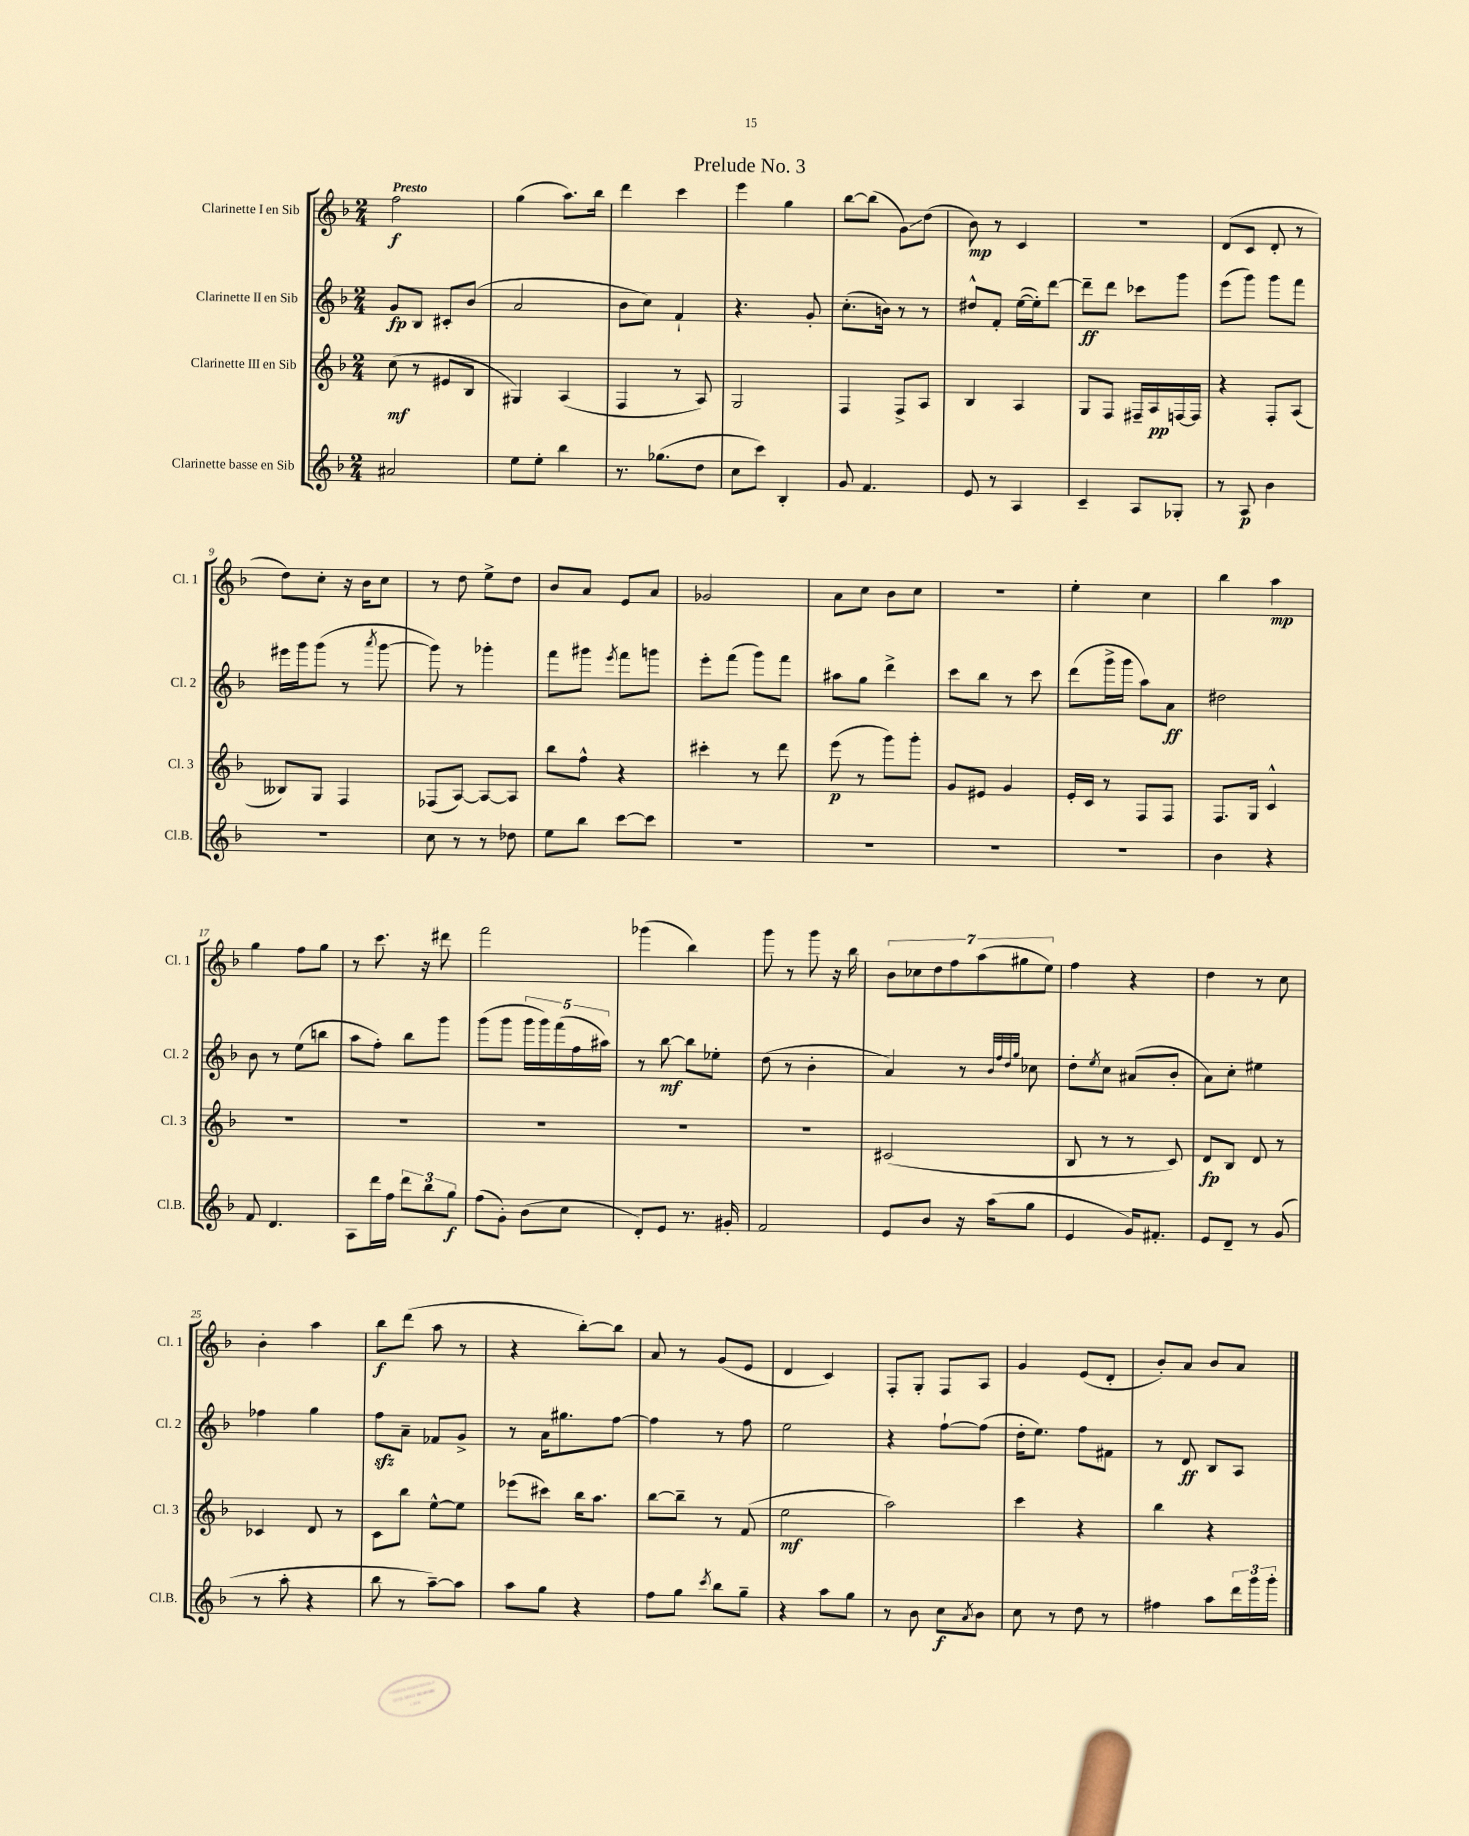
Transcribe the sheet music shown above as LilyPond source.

\header { title = "Prelude No. 3" }
<<
\new StaffGroup <<
\new Staff = "s0" \with { instrumentName = "Clarinette I en Sib" shortInstrumentName = "Cl. 1" } {
    \clef treble \key f \major \numericTimeSignature \time 2/4 \tempo "Presto"
    f''2\f |
    g''4( a''8.) bes''16 |
    d'''4 c'''4 |
    e'''4 g''4 |
    bes''8~ bes''8( g'8\glissando) d''8( |
    bes'8\mp) r8 c'4 |
    r2 |
    d'8( c'8 d'8-. r8 |
    d''8) c''8-. r16 bes'16 c''8 |
    r8 d''8 e''8-> d''8 |
    bes'8 a'8 e'8 a'8 |
    ges'2 |
    a'8 c''8 bes'8 c''8 |
    R2 |
    e''4-. c''4 |
    bes''4 a''4\mp |
    g''4 f''8 g''8 |
    r8 c'''8. r16 dis'''8 |
    f'''2 |
    ges'''4( bes''4) |
    g'''8 r8 g'''8 r16 bes''16 |
    \tuplet 7/4 { bes'8 ces''8 d''8 f''8 a''8( gis''8 e''8) } |
    f''4 r4 |
    d''4 r8 c''8 |
    bes'4-. a''4 |
    bes''8\f d'''8( a''8 r8 |
    r4 bes''8~-.) bes''8 |
    a'8 r8 g'8( e'8 |
    d'4 c'4) |
    f8-. g8-. f8 a8 |
    g'4 e'8( d'8-. |
    bes'8-.) a'8 bes'8 a'8 \bar "|." |
}
\new Staff = "s1" \with { instrumentName = "Clarinette II en Sib" shortInstrumentName = "Cl. 2" } {
    \clef treble \key f \major \numericTimeSignature \time 2/4
    g'8\fp bes8 cis'8-. bes'8( |
    a'2 |
    bes'8 c''8) f'4-! |
    r4. g'8-. |
    c''8.-.( b'16) r8 r8 |
    dis''8-^ f'8-. e''16~( e''16-.) d'''8~ |
    d'''8--\ff d'''8 ces'''8 g'''8 |
    e'''8( g'''8) g'''8 f'''8 |
    eis'''16 g'''16 g'''8( r8 \acciaccatura { a'''8 } g'''8~ |
    g'''8) r8 ges'''4-. |
    f'''8 gis'''8 \acciaccatura { e'''8 } f'''8 g'''8 |
    e'''8-. f'''8( g'''8) f'''8 |
    ais''8 g''8 d'''4-> |
    c'''8 bes''8 r8 c'''8 |
    d'''8( g'''16-> g'''16 a''8) a'8\ff |
    dis''2 |
    bes'8 r8 e''8( b''8 |
    a''8 f''8-.) bes''8 g'''8 |
    g'''8( g'''8 \tuplet 5/4 { g'''16 g'''16) f'''16( f''16 ais''16) } |
    r8 bes''8~\mf bes''8 ees''8-. |
    d''8( r8 bes'4-. |
    a'4) r8 \grace { bes'32 f''32 d''32 g''32 } ces''8 |
    d''8-. \acciaccatura { e''8 } c''8 ais'8( bes'8-. |
    a'8) c''8-. eis''4 |
    fes''4 g''4 |
    f''8\sfz a'8-- fes'8 g'8-> |
    r8 a'16 gis''8. f''8~ |
    f''4 r8 f''8 |
    e''2 |
    r4 f''8~-! f''8( |
    d''16-. e''8.) f''8 fis'8 |
    r8 d'8\ff bes8 a8 \bar "|." |
}
\new Staff = "s2" \with { instrumentName = "Clarinette III en Sib" shortInstrumentName = "Cl. 3" } {
    \clef treble \key f \major \numericTimeSignature \time 2/4
    c''8\mf( r8 eis'8 bes8 |
    gis4) a4( |
    f4 r8 a8) |
    g2 |
    f4 f8-> a8 |
    bes4 a4 |
    g8 f8 fis16-- a16\pp f16~ f16 |
    r4 f8-. a8( |
    beses8) g8 f4 |
    fes8( a8~) a8~ a8 |
    bes''8 f''8-^ r4 |
    cis'''4-. r8 d'''8 |
    e'''8\p( r8 g'''8) g'''8-. |
    g'8 eis'8 g'4 |
    e'16-. c'16 r8 f8 f8 |
    f8. g16 c'4-^ |
    R2 |
    R2 |
    R2 |
    R2 |
    R2 |
    cis'2( |
    bes8 r8 r8 c'8) |
    d'8\fp bes8 d'8 r8 |
    ces'4 d'8 r8 |
    c'8 bes''8 e''8~-^ e''8 |
    ees'''8( cis'''8) bes''16 a''8. |
    bes''8~ bes''8-- r8 f'8( |
    e''2\mf |
    a''2) |
    c'''4 r4 |
    bes''4 r4 \bar "|." |
}
\new Staff = "s3" \with { instrumentName = "Clarinette basse en Sib" shortInstrumentName = "Cl.B." } {
    \clef treble \key f \major \numericTimeSignature \time 2/4
    ais'2 |
    e''8 e''8-. bes''4 |
    r8. ges''8.( d''8 |
    c''8 c'''8) bes4-. |
    g'8 f'4. |
    e'8 r8 a4 |
    c'4-- a8 ges8-. |
    r8 a8\p bes'4 |
    R2 |
    c''8 r8 r8 des''8 |
    e''8 bes''8 c'''8~ c'''8 |
    R2 |
    R2 |
    R2 |
    R2 |
    bes'4 r4 |
    f'8 d'4. |
    a8 d'''16 f''16 \tuplet 3/2 { d'''8 bes''8 g''8\f } |
    f''8( g'8-.) bes'8( c''8 |
    d'8-.) e'8 r8. gis'16-. |
    f'2 |
    e'8 bes'8 r16 a''16( g''8 |
    e'4 g'16) fis'8.-. |
    e'8 d'8-- r8 g'8( |
    r8 a''8-. r4 |
    bes''8 r8 a''8~--) a''8 |
    a''8 g''8 r4 |
    f''8 g''8 \acciaccatura { c'''8 } bes''8 g''8-- |
    r4 a''8 g''8 |
    r8 bes'8 c''8\f \acciaccatura { a'8 } bes'8 |
    c''8 r8 d''8 r8 |
    fis''4 a''8 \tuplet 3/2 { d'''16 g'''16 g'''16-. } \bar "|." |
}
>>
>>
